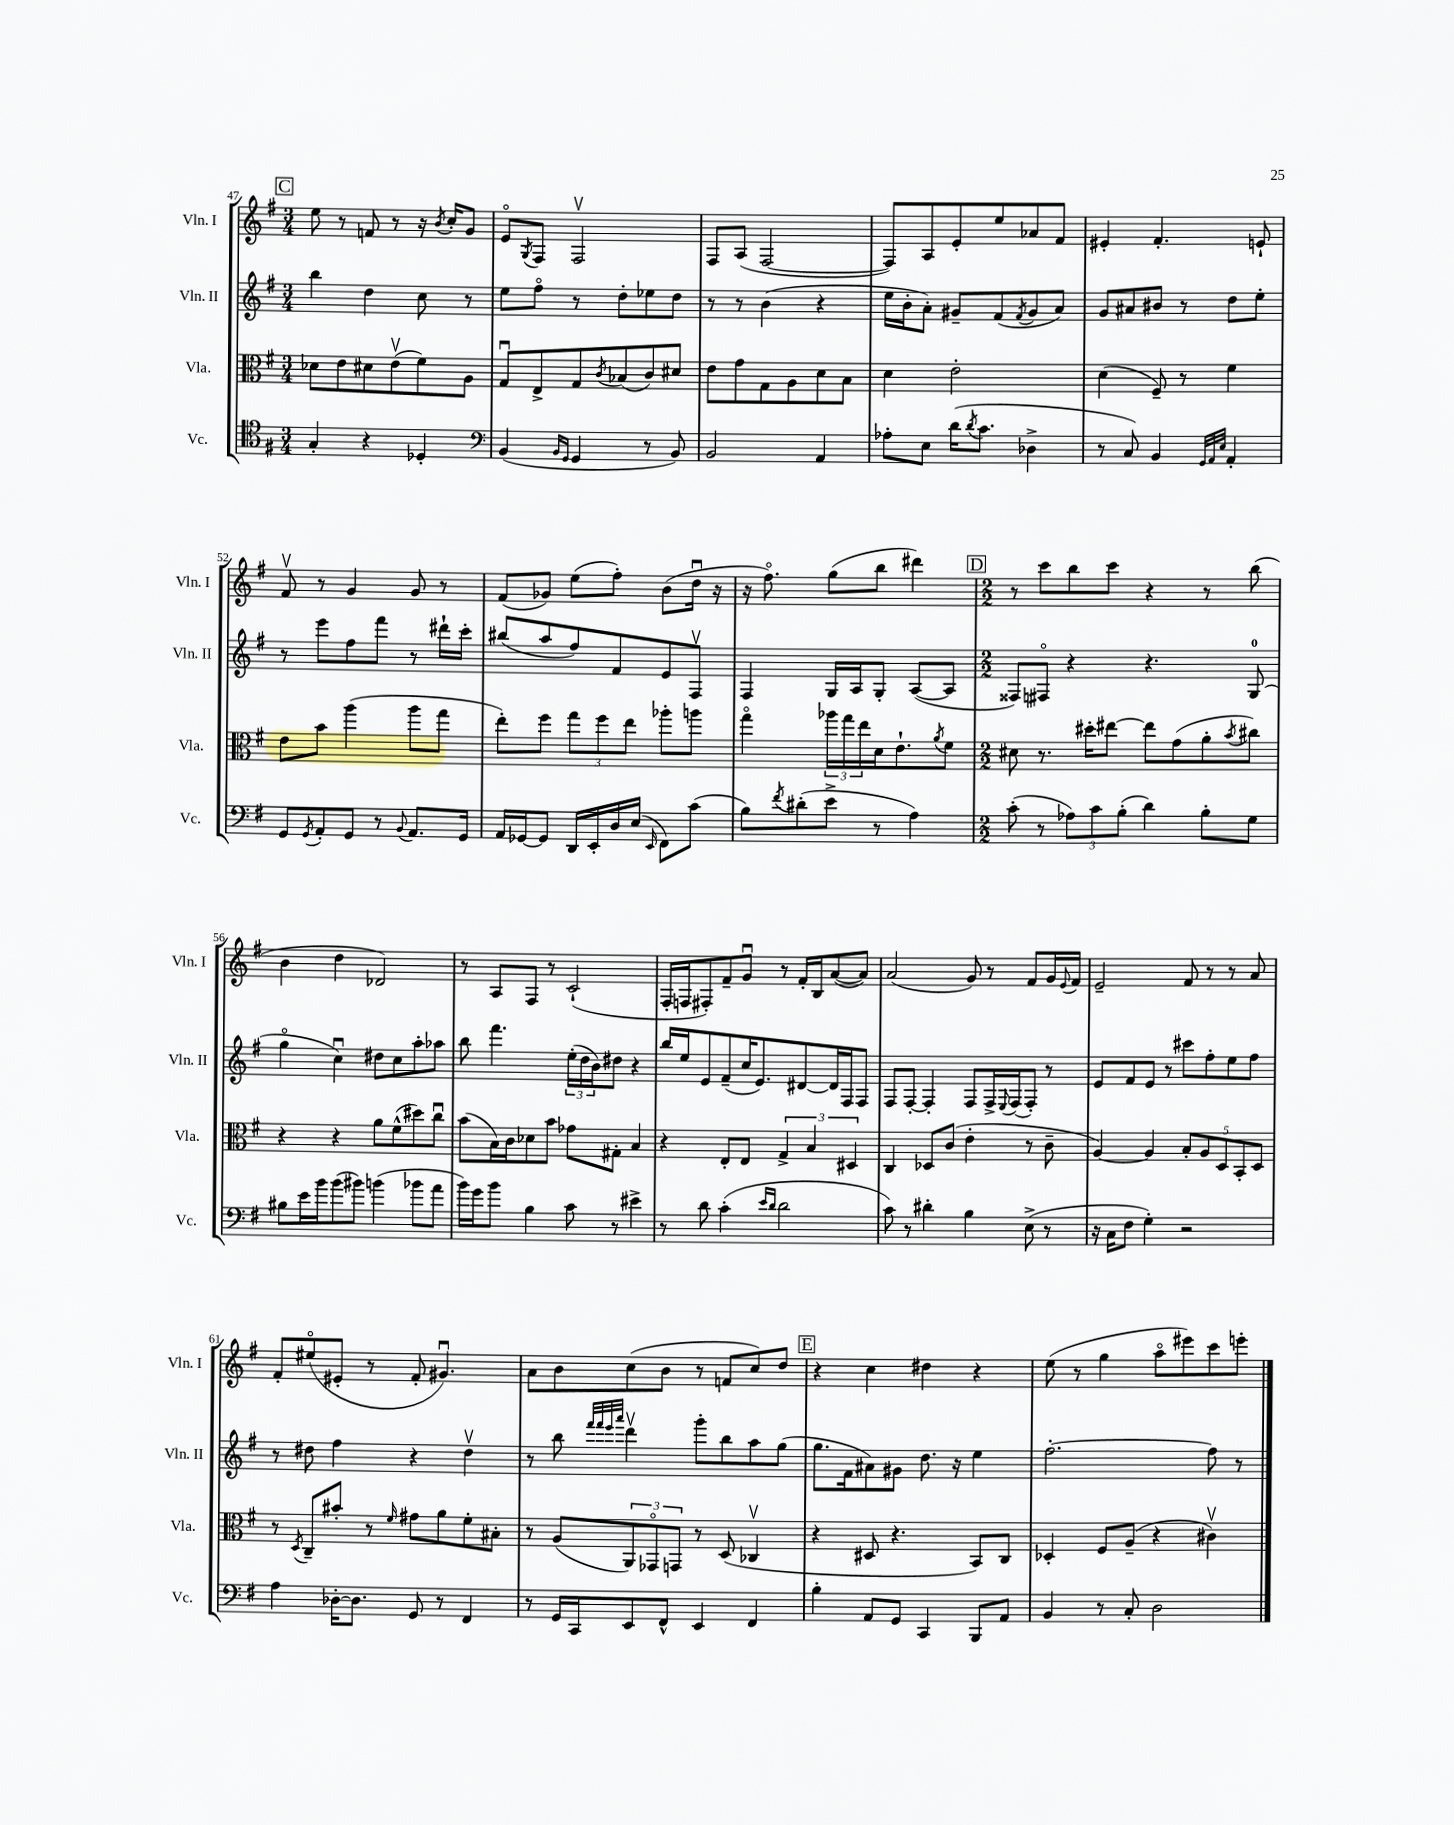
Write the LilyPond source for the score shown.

<<
\new StaffGroup <<
\new Staff = "s0" \with { instrumentName = "Vln. I" shortInstrumentName = "Vln. I" } {
    \clef treble \key g \major \numericTimeSignature \time 3/4
    \mark \markup { \box "C" } e''8 r8 f'8 r8 r16 \acciaccatura { b'8 } c''16-. g'8 |
    e'8\flageolet \acciaccatura { g8 } fis8 fis2\upbow |
    fis8 a8( fis2~ |
    fis8) a8 e'8-. e''8 aes'8 fis'8 |
    eis'4-. fis'4.-. e'8-! |
    fis'8\upbow r8 g'4 g'8 r8 |
    fis'8( ges'8) e''8( fis''8-.) b'8( d''16\downbow r16 |
    r16 fis''8.\flageolet) g''8( b''8 dis'''4) |
    \mark \markup { \box "D" } \numericTimeSignature \time 2/2 r8 c'''8 b''8 c'''8 r4 r8 b''8( |
    b'4 d''4 des'2) |
    r8 a8 fis8 r8 c'2-!( |
    fis16-. f16 fis8-.) fis'8-- g'8\downbow r8 fis'16-. b16 a'8~( a'8) |
    a'2( g'8) r8 fis'8 g'16 \appoggiatura { e'8 } fis'16 |
    e'2-- fis'8 r8 r8 a'8 |
    fis'8-. eis''8\flageolet( eis'8-. r8 fis'8-. gis'4.\downbow) |
    a'8 b'8 c''8( b'8 r8 f'8 c''8) d''8 |
    \mark \markup { \box "E" } r4 c''4 dis''4 r4 |
    e''8( r8 g''4 a''8\flageolet eis'''8) c'''8 e'''8-. \bar "|." |
}
\new Staff = "s1" \with { instrumentName = "Vln. II" shortInstrumentName = "Vln. II" } {
    \clef treble \key g \major \numericTimeSignature \time 3/4
    \mark \markup { \box "C" } b''4 d''4 c''8 r8 |
    e''8 fis''8\flageolet r8 d''8-. ees''8 d''8 |
    r8 r8 b'4( r4 |
    e''16 b'16-. a'8-.) gis'8-- fis'8( \acciaccatura { fis'8 } gis'8 a'8) |
    g'8 ais'8 bis'8 r8 d''8 e''8-. |
    r8 e'''8 fis''8 fis'''8 r8 dis'''16-! c'''16-. |
    bis''8( a''8 fis''8) fis'8 e'8 fis8\upbow |
    fis4 g16 a16 g8-. a8~( a8 |
    \mark \markup { \box "D" } \numericTimeSignature \time 2/2 fisis8) fis8\flageolet r4 r4. g8-0( |
    g''4\flageolet c''4\downbow) dis''8 c''8 a''8-. aes''8 |
    b''8 fis'''4. \tuplet 3/2 { e''16-.( d''16 b'16) } dis''8 r4 |
    b''16 e''16 e'8 fis'8--( c''16 e'8.) dis'8~ dis'16 fis16 fis8 |
    fis8 fis8~-. fis4-. fis8 fis16-> \appoggiatura { e8 } fis16( fis8-.) r8 |
    e'8 fis'8 e'8 r8 cis'''8 fis''8-. e''8 fis''8 |
    r8 dis''8 fis''4 r4 dis''4\upbow |
    r8 b''8 \grace { fis'''32 fis'''32 e'''32 a'''32 } d'''4\upbow g'''8-. b''8 a''8 g''8( |
    \mark \markup { \box "E" } g''8. fis'16 ais'8) gis'8 d''8. r16 e''4 |
    fis''2.~-. fis''8 r8 \bar "|." |
}
\new Staff = "s2" \with { instrumentName = "Vla." shortInstrumentName = "Vla." } {
    \clef alto \key g \major \numericTimeSignature \time 3/4
    \mark \markup { \box "C" } des'8 e'8 dis'8 e'8\upbow( fis'8) a8 |
    g8\downbow e8-> g8 \acciaccatura { c'8 } bes8( c'8) dis'8 |
    e'8 g'8 g8 a8 d'8 b8 |
    d'4 e'2-. |
    d'4( fis8--) r8 fis'4 |
    e'8 b'8 a''4( a''8 g''8 |
    e''8-.) fis''8 \tuplet 3/2 { g''8 fis''8 e''8 } aes''8-. a''8 |
    g''4\flageolet \tuplet 3/2 { aes''16 g''16 e''16 } d'16 e'8.-! \acciaccatura { a'8 } fis'8 |
    \mark \markup { \box "D" } \numericTimeSignature \time 2/2 dis'8 r8. dis''16-. eis''8~ eis''8 g'8( a'8-. \acciaccatura { b'8 } cis''8) |
    r4 r4 a'8 fis'8-^( dis''8) c''8\downbow |
    b'8( b16) c'16 des'8 b'8 ges'8 gis8-. b4 |
    r4 e8-. e8 \tuplet 3/2 { g4-> b4 dis4 } |
    c4 des8 c'8( e'4-. r8 c'8-- |
    a4~) a4 \tuplet 5/4 { b8-. a8 d8 b,8-. d8 } |
    r8 \acciaccatura { d8 } c8-- bis'8-. r8 \grace { fis'16 } gis'8 a'8 fis'8-. bis8-. |
    r8 a8( \tuplet 3/2 { a,8) ges,8\flageolet g,8 } r8 d8( ces4\upbow |
    \mark \markup { \box "E" } r4 dis8 r4. b,8) c8 |
    des4-. fis8 a8--( r4 cis'4\upbow) \bar "|." |
}
\new Staff = "s3" \with { instrumentName = "Vc." shortInstrumentName = "Vc." } {
    \clef tenor \key g \major \numericTimeSignature \time 3/4
    \mark \markup { \box "C" } g4-. r4 des4-. |
    \clef bass b,4( \grace { b,16 g,16 } g,4 r8 b,8) |
    b,2 a,4 |
    aes8-. e8 d'16( \acciaccatura { d'8 } c'8. des4-> |
    r8 c8) b,4 \grace { g,32 a,32 e32 } a,4-. |
    g,8 \acciaccatura { g,8 } a,8-. g,8 r8 \appoggiatura { b,8 } a,8. g,16 |
    a,16 ges,16~ ges,8 d,16 e,16-. d16 e16( \grace { e,16 } fis,8) c'8( |
    b8) \acciaccatura { fis'8 } dis'8-.( e'8-> r8 a4) |
    \mark \markup { \box "D" } \numericTimeSignature \time 2/2 c'8-.( r8 \tuplet 3/2 { aes8) c'8 b8-.( } d'4) b8-. g8 |
    bis8 e'16 b'16 b'8( bis'8) b'4( bes'8 a'8 |
    b'16) g'16 b'8 b4 c'8 r8 eis'4-> |
    r8 d'8 c'4-.( \grace { e'16 d'16 } d'2 |
    c'8) r8 dis'4-. b4 e8->( r8 |
    r16 c16 fis8 g4-.) r2 |
    a4 des16~-. des8. g,8 r8 fis,4 |
    r8 g,16 c,16 e,8 fis,8-^ e,4 fis,4 |
    \mark \markup { \box "E" } b4-. a,8 g,8 c,4 b,,8 a,8 |
    b,4 r8 c8-. d2 \bar "|." |
}
>>
>>
\layout { \context { \Score currentBarNumber = #47 } }
